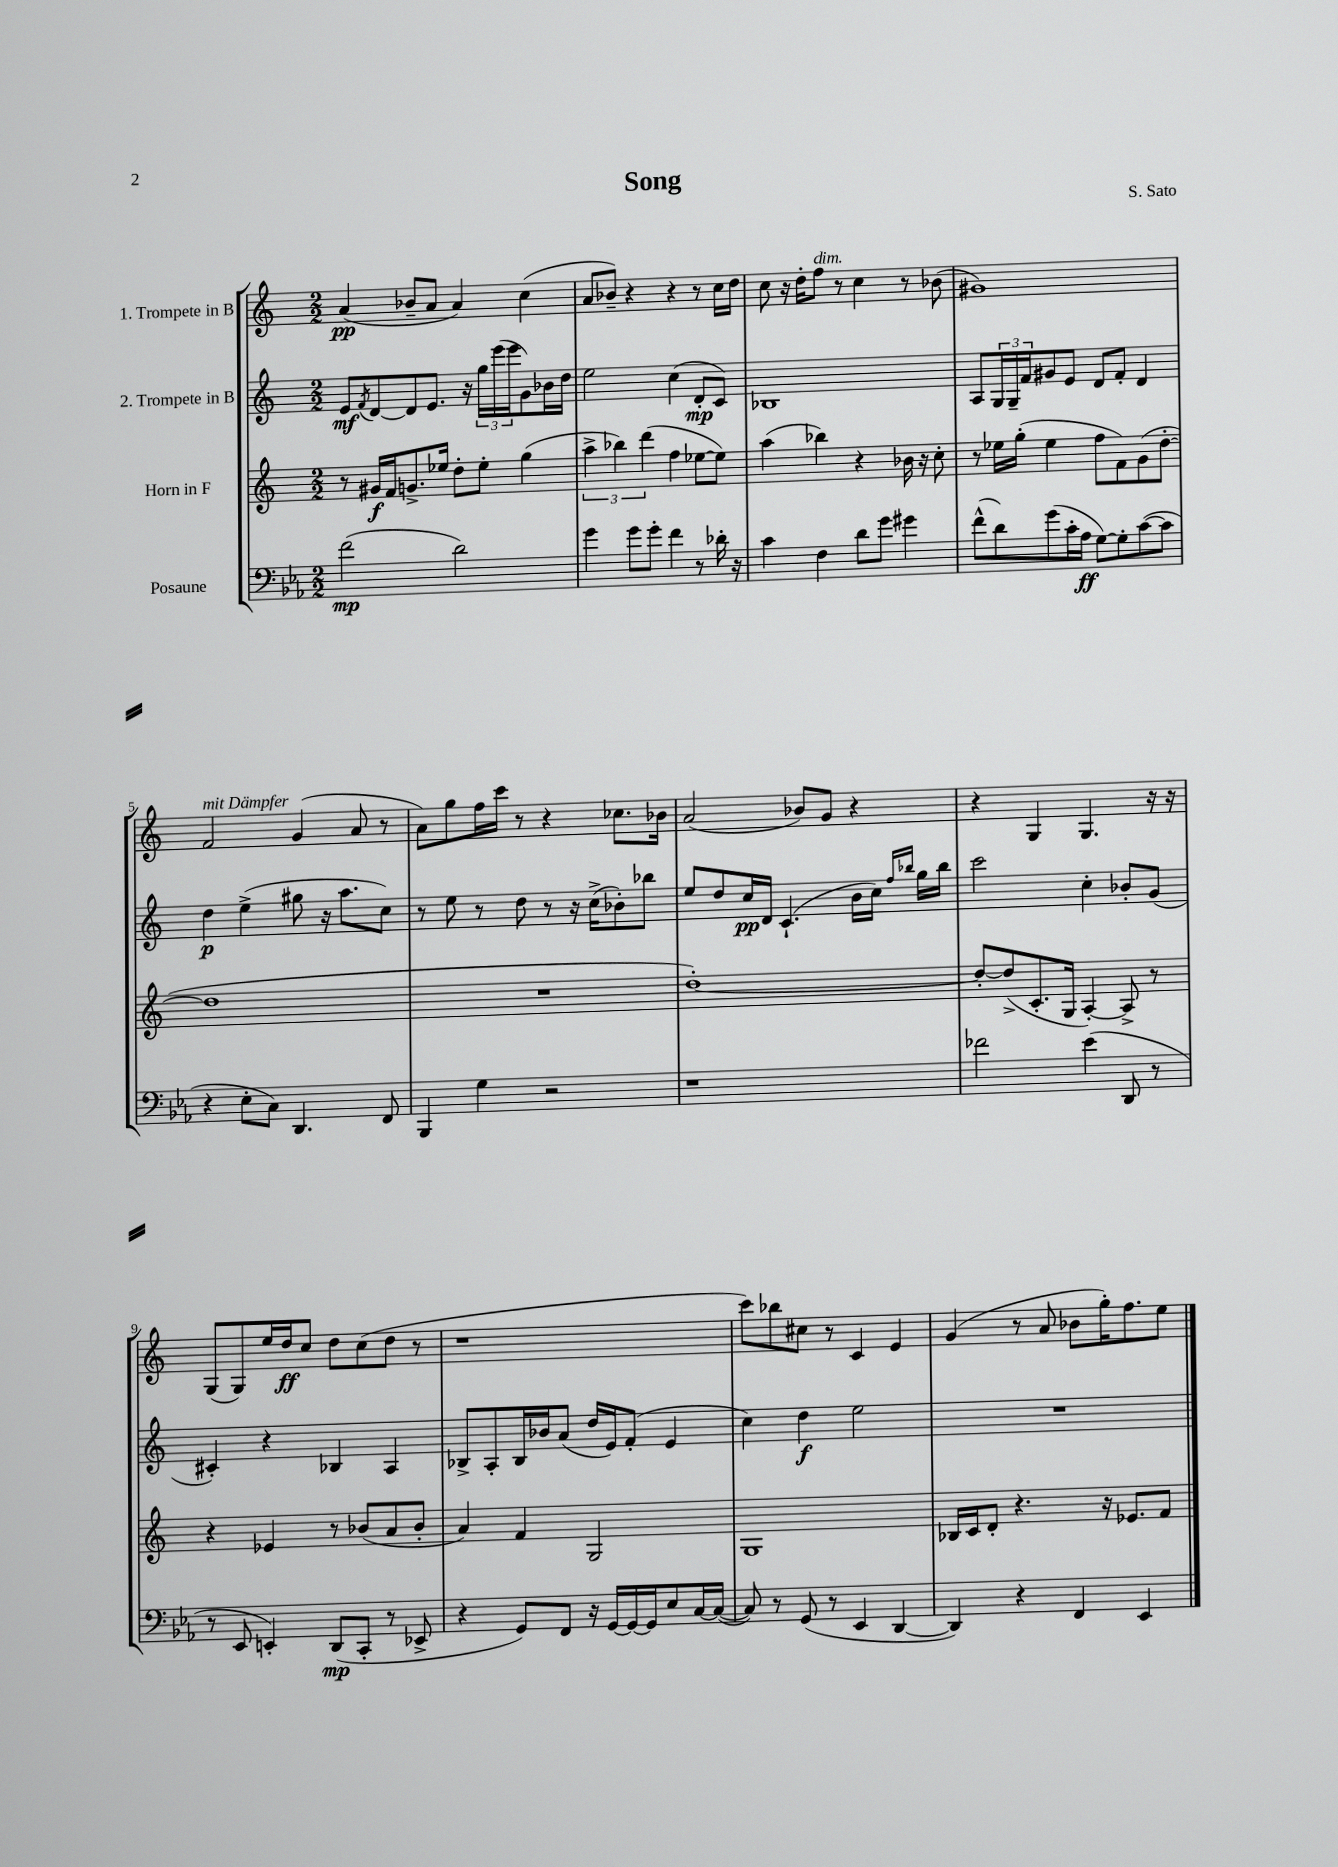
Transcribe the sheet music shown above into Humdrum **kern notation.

**kern	**dynam	**kern	**dynam	**kern	**dynam	**kern	**dynam
*part4	*part4	*part3	*part3	*part2	*part2	*part1	*part1
*staff4	*staff4	*staff3	*staff3	*staff2	*staff2	*staff1	*staff1
*I"Posaune	*	*I"Horn in F	*	*I"2. Trompete in B	*	*I"1. Trompete in B	*
*clefF4	*	*clefG2	*	*clefG2	*	*clefG2	*
*k[b-e-a-]	*	*k[]	*	*k[]	*	*k[]	*
*M2/2	*	*M2/2	*	*M2/2	*	*M2/2	*
=1	=1	=1	=1	=1	=1	=1	=1
(2f\	mp	8r	.	8e/L	mf	(4a/	pp
.	.	.	.	8qf/	.	.	.
.	.	16g#X/LL	f	[8d/	.	.	.
.	.	16f/J	.	.	.	.	.
.	.	8.gn^/	.	8d/]	.	8b-X~/L	.
.	.	.	.	8.e/J	.	8a/J	.
.	.	16ee-X/Jk	.	.	.	.	.
2d\)	.	8dd'\L	.	.	.	4a/)	.
.	.	.	.	16r	.	.	.
.	.	8ee-'\J	.	24gg\LL	.	.	.
.	.	.	.	(24eee\	.	.	.
.	.	.	.	24eee\J	.	.	.
.	.	(4gg\	.	8g\)	.	(4cc\	.
.	.	.	.	16b-X\L	.	.	.
.	.	.	.	16dd\JJ	.	.	.
=2	=2	=2	=2	=2	=2	=2	=2
4g\	.	6aa^\	.	2ee\	.	8a/L	.
.	.	.	.	.	.	8b-X~/J)	.
.	.	6bb-X\)	.	.	.	.	.
8g\L	.	.	.	.	.	4r	.
.	.	(6ddd\	.	.	.	.	.
8g'\J	.	.	.	.	.	.	.
4f\	.	4ff\	.	(4cc\	.	4r	.
8r	.	[8ee-X\L	.	8d'/L	mp	8r	.
16d-X'\	.	8ee-\J])	.	8c/J)	.	16cc\LL	.
16r	.	.	.	.	.	16dd\JJ	.
=3	=3	=3	=3	=3	=3	=3	=3
4c\	.	(4aa\	.	1B-X	.	8cc\	.
.	.	.	.	.	.	16r	.
.	.	.	.	.	.	16dd'\KL	.
!	!	!	!	!	!	!LO:TX:a:i:t=dim.	!
4F\	.	4bb-X\)	.	.	.	8ff\J	.
.	.	.	.	.	.	8r	.
8d\L	.	4r	.	.	.	4cc\	.
8g\J	.	.	.	.	.	.	.
4g#X\	.	16b-X\	.	.	.	8r	.
.	.	16r	.	.	.	.	.
.	.	8cc'\	.	.	.	(8b-X\	.
=4	=4	=4	=4	=4	=4	=4	=4
(8f^^\L	.	8r	.	8A/L	.	1g#X)	.
8d\)	.	16ee-X\LL	.	24G/L	.	.	.
.	.	.	.	24G~/	.	.	.
.	.	(16gg'\JJ	.	.	.	.	.
.	.	.	.	24f/J	.	.	.
(8g\	.	4ee-\	.	8g#X/	.	.	.
16c'\L	.	.	.	8e/J	.	.	.
16A-\JJ	ff	.	.	.	.	.	.
[8G\L)	.	8ff\L	.	8d/L	.	.	.
8G'\]	.	8f\)	.	8f'/J	.	.	.
([8c\	.	(8g\	.	4d/	.	.	.
8c\J]	.	[8dd'\J	.	.	.	.	.
!!LO:LB:g=z
=5	=5	=5	=5	=5	=5	=5	=5
!	!	!	!	!	!	!LO:TX:a:i:t=mit Dämpfer	!
4r	.	1dd]	.	4dd\	p	2f/	.
8E-'\L	.	.	.	(4ee^\	.	.	.
8C\J)	.	.	.	.	.	.	.
4.DD/	.	.	.	8gg#X\	.	(4g/	.
.	.	.	.	16r	.	.	.
.	.	.	.	8.aa\L	.	.	.
.	.	.	.	.	.	8a/	.
8FF/	.	.	.	8cc\J)	.	8r	.
=6	=6	=6	=6	=6	=6	=6	=6
4BBB-/	.	1r	.	8r	.	8a\L)	.
.	.	.	.	8ee\	.	8gg\	.
4G\	.	.	.	8r	.	16ff\L	.
.	.	.	.	.	.	16ccc\JJ	.
.	.	.	.	8dd\	.	8r	.
2r	.	.	.	8r	.	4r	.
.	.	.	.	16r	.	.	.
.	.	.	.	(16cc^\KL	.	.	.
.	.	.	.	8b-X'\)	.	8.cc-X\L	.
.	.	.	.	8bb-X\J	.	.	.
.	.	.	.	.	.	16b-X\Jk	.
=7	=7	=7	=7	=7	=7	=7	=7
1r	.	[1dd')	.	8ee/L	.	(2a/	.
.	.	.	.	8dd/	.	.	.
.	.	.	.	16cc/L	pp	.	.
.	.	.	.	16d/JJ	.	.	.
.	.	.	.	(4.c`/	.	.	.
.	.	.	.	.	.	8b-X/L)	.
.	.	.	.	.	.	8g/J	.
.	.	.	.	16b\LL	.	4r	.
.	.	.	.	16cc\JJ)	.	.	.
.	.	.	.	16qqff/LL	.	.	.
.	.	.	.	16qqbb-X/JJ	.	.	.
.	.	.	.	16gg\LL	.	.	.
.	.	.	.	16bb-\JJ	.	.	.
=8	=8	=8	=8	=8	=8	=8	=8
2f-X\	.	8dd'/L_	.	2ccc\	.	4r	.
.	.	(8dd^/]	.	.	.	.	.
.	.	8.c'/	.	.	.	4G/	.
.	.	16G/Jk	.	.	.	.	.
(4e-\	.	[4A'/)	.	4cc'\	.	4.G/	.
8DD/	.	8A^/]	.	8b-X'/L	.	.	.
8r	.	8r	.	(8g/J	.	16r	.
.	.	.	.	.	.	16r	.
!!LO:LB:g=z
=9	=9	=9	=9	=9	=9	=9	=9
8r	.	4r	.	4c#X'/)	.	(8G/L	.
8EE-/	.	.	.	.	.	8G/)	.
4EEn'/)	.	4e-X/	.	4r	.	16ee/L	.
.	.	.	.	.	.	16dd/J	ff
.	.	.	.	.	.	8cc/J	.
(8DD/L	mp	8r	.	4B-X/	.	8dd\L	.
8CC'/J	.	(8b-X/L	.	.	.	(8cc\	.
8r	.	8a/	.	4A/	.	8dd\J	.
8EE-X^/	.	8b-'/J	.	.	.	8r	.
=10	=10	=10	=10	=10	=10	=10	=10
4r	.	4a/)	.	8B-X^/L	.	1r	.
.	.	.	.	8A'/	.	.	.
8GG/L)	.	4f/	.	16B-/L	.	.	.
.	.	.	.	16b-X/J	.	.	.
8FF/J	.	.	.	(8a/J	.	.	.
16r	.	2G/	.	16dd/LL	.	.	.
[16GG/LL	.	.	.	16e/J)	.	.	.
16GG/_	.	.	.	(8f'/J	.	.	.
16GG/J]	.	.	.	.	.	.	.
8E-/	.	.	.	4e/	.	.	.
[16C/L	.	.	.	.	.	.	.
(16C/JJ_	.	.	.	.	.	.	.
=11	=11	=11	=11	=11	=11	=11	=11
8C/])	.	1G	.	4cc\)	.	8ccc\L)	.
8r	.	.	.	.	.	8bb-X\	.
(8GG/	.	.	.	4dd\	f	8cc#X\J	.
8r	.	.	.	.	.	8r	.
4EE-/	.	.	.	2ee\	.	4c/	.
[4DD/	.	.	.	.	.	4e/	.
=12	=12	=12	=12	=12	=12	=12	=12
4DD/])	.	16B-X/LL	.	1r	.	(4g/	.
.	.	16c/J	.	.	.	.	.
.	.	8d'/J	.	.	.	.	.
4r	.	4.r	.	.	.	8r	.
.	.	.	.	.	.	8a/	.
4FF/	.	.	.	.	.	8b-X\L	.
.	.	16r	.	.	.	16gg'\K)	.
.	.	8.e-X/L	.	.	.	8.ff\	.
4EE-/	.	.	.	.	.	.	.
.	.	8f/J	.	.	.	8ee\J	.
==	==	==	==	==	==	==	==
*-	*-	*-	*-	*-	*-	*-	*-
